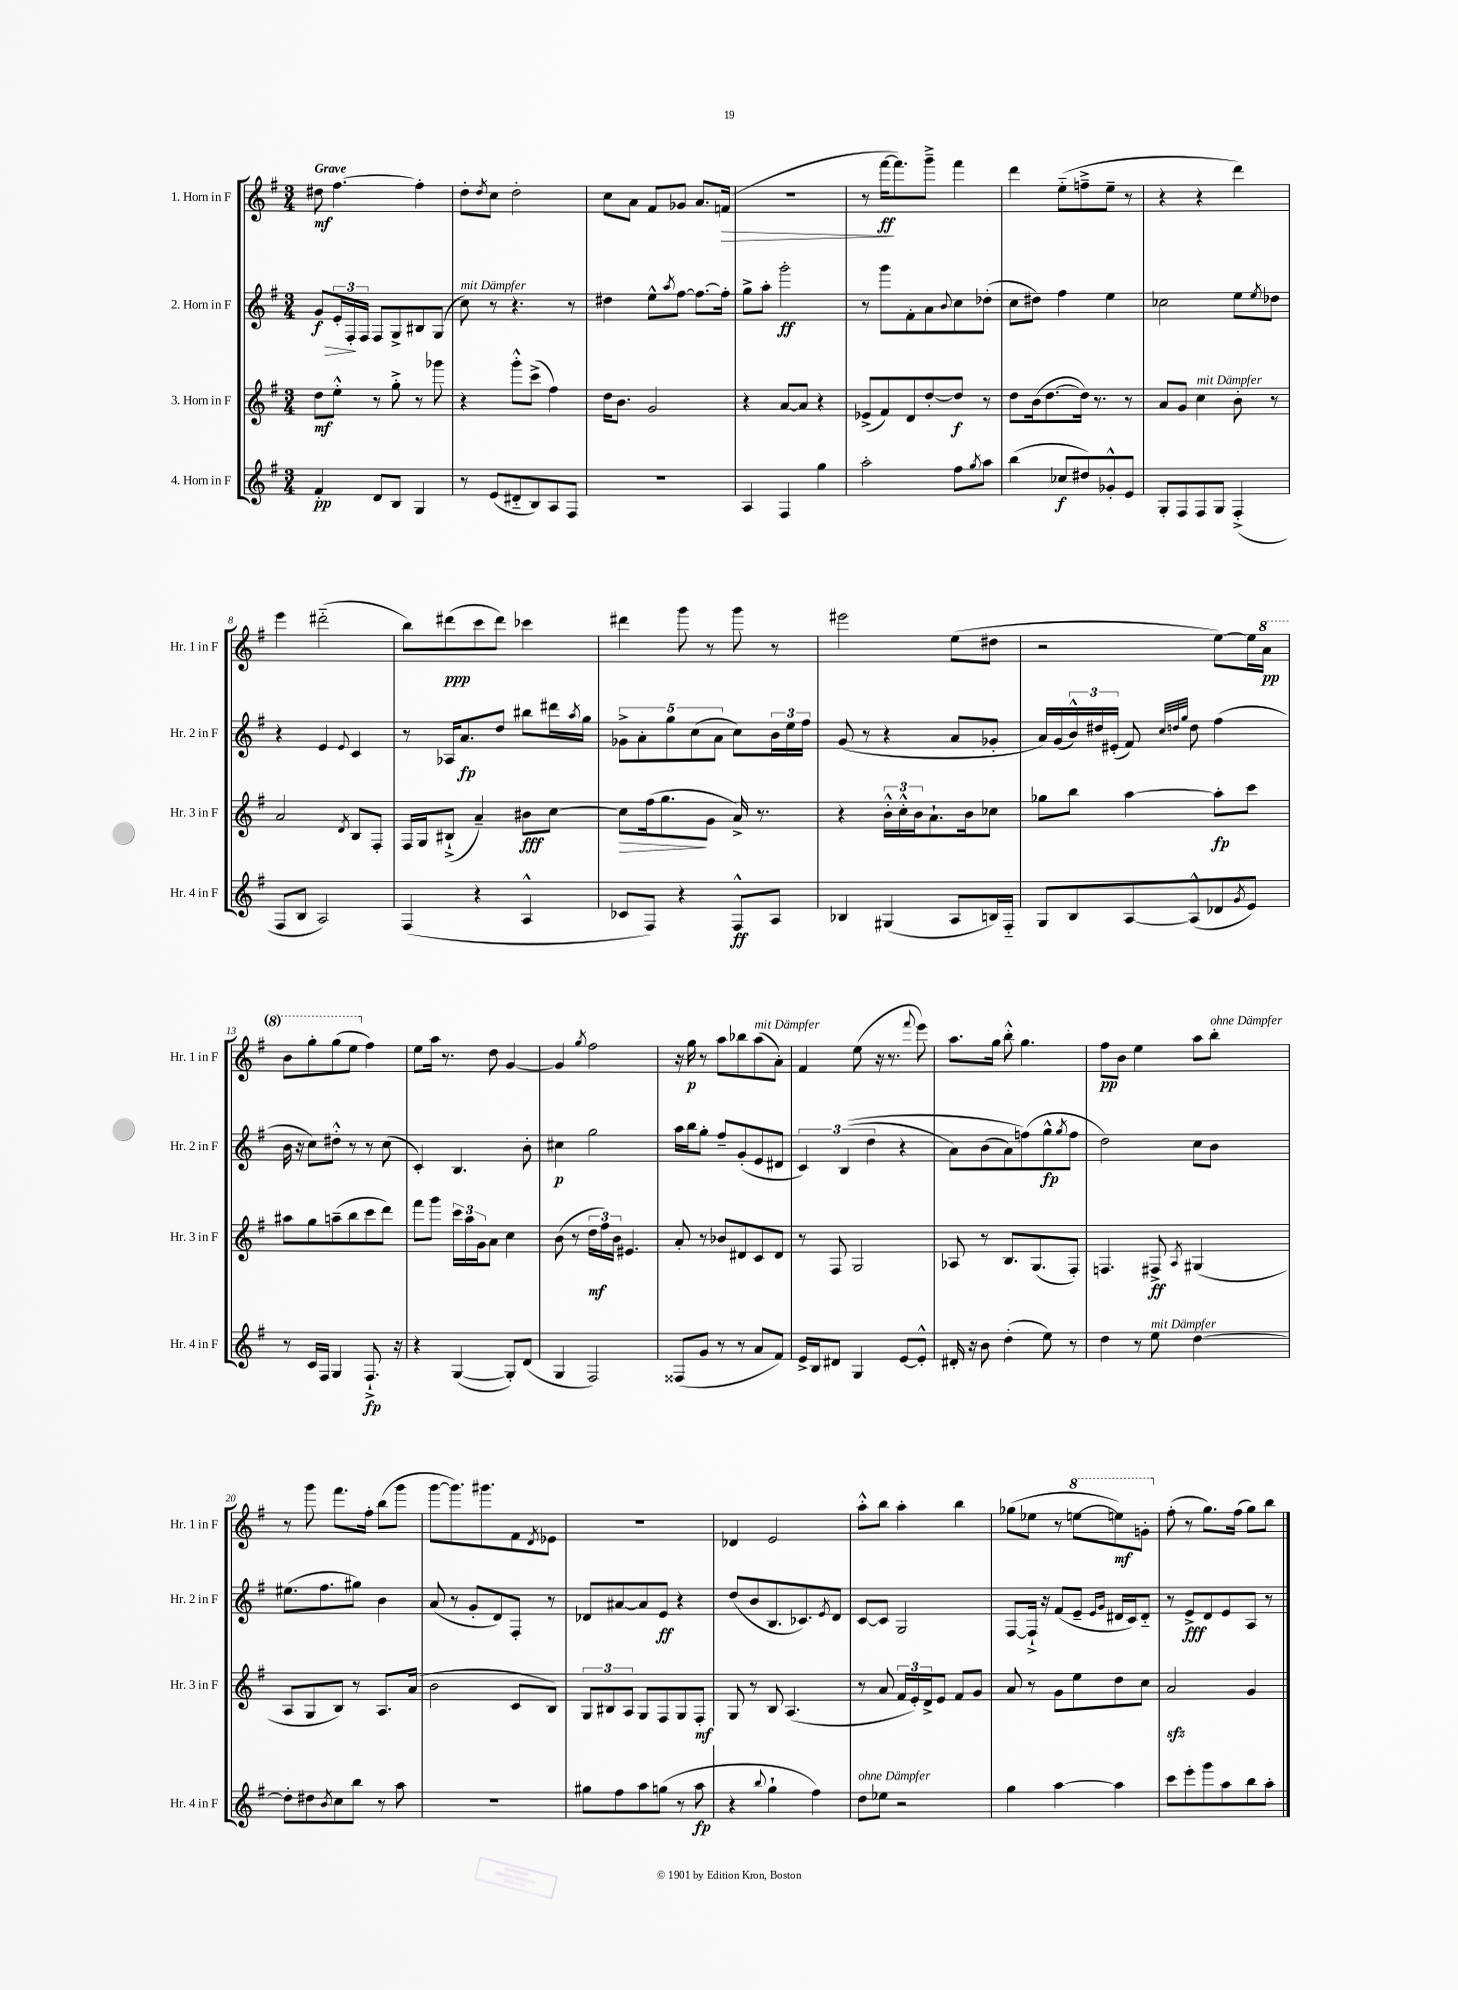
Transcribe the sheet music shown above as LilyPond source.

<<
\new StaffGroup <<
\new Staff = "s0" \with { instrumentName = "1. Horn in F" shortInstrumentName = "Hr. 1 in F" } {
    \clef treble \key g \major \numericTimeSignature \time 3/4 \tempo "Grave"
    dis''8\mf fis''4.~ fis''4-. |
    d''8-. \acciaccatura { d''8 } c''8 d''2-. |
    c''8 a'8 fis'8 ges'8 a'8. f'16\>( |
    R2. |
    r8 fis'''16~\ff\! fis'''8.) g'''8---> fis'''4 |
    d'''4 e''8-_( f''8---> e''8-- r8 |
    r4 r4 d'''4) |
    e'''4 dis'''2-_( |
    b''8) dis'''8\ppp( c'''8 dis'''8) ces'''4 |
    dis'''4 g'''8 r8 g'''8 r8 |
    eis'''2 e''8( dis''8 |
    r2 e''8~) e''16 \ottava #1 a''16\pp |
    b''8 g'''8-. g'''8( e'''8 \ottava #0 fis''4) |
    e''8 a''16 r8. d''8 g'4~ |
    g'4 \acciaccatura { g''8 } fis''2 |
    r16 g''16\p r8 a''8 bes''8 a''8^\markup { \italic "mit Dämpfer" }( a'8-.) |
    fis'4 e''8( r16 r8. \appoggiatura { fis'''8 } e'''8) |
    a''8. g''16 b''8-.-^ g''4. |
    fis''8\pp b'8 e''4 a''8 b''8-.^\markup { \italic "ohne Dämpfer" } |
    r8 g'''8 fis'''8. fis''16-. b''8( g'''8 |
    g'''8~ g'''8.) gis'''8. fis'8 \acciaccatura { d'8 } ees'8 |
    R2. |
    des'4 e'2 |
    a''8-.-^ b''8 a''4-. b''4 |
    ges''8( ees''8 r8 \ottava #1 e'''!8~ e'''!8\mf) g''8-. \ottava #0 |
    fis''8-.( r8 g''8.) fis''16( g''8) b''8 \bar "|." |
}
\new Staff = "s1" \with { instrumentName = "2. Horn in F" shortInstrumentName = "Hr. 2 in F" } {
    \clef treble \key g \major \numericTimeSignature \time 3/4
    g'8\f\> \tuplet 3/2 { e'16-. fis16-.\! fis16 } fis8 g8-> bis8 g8( |
    c''8^\markup { \italic "mit Dämpfer" }) r8 r4. r8 |
    dis''4 e''8-^ \acciaccatura { a''8 } fis''8~ fis''8.~ fis''16-. |
    g''8-> a''8-. g'''2-.\ff |
    r8 g'''8 fis'8-. a'8 \appoggiatura { b'8 } c''8 des''8-.( |
    c''8 dis''8) fis''4 e''4 |
    ces''2 e''8 \acciaccatura { e''8 } des''8 |
    r4 e'4 \appoggiatura { e'8 } c'4 |
    r8 aes16 a'8.\fp d''8 bis''8 dis'''16 \acciaccatura { a''8 } g''16 |
    \tuplet 5/4 { ges'8-> a'8-. g''8 c''8( a'8 } c''8) \tuplet 3/2 { b'16 e''16 fis''16 } |
    g'8( r8 r4 a'8 ges'8-. |
    a'16) g'16( \tuplet 3/2 { b'16-^) dis''16 eis'16-.( } fis'8) \grace { c''32 d''32 g''32 } d''8 fis''4( |
    b'16 r16 c''8) dis''8-.-^ r8 r8 c''8( |
    c'4-.) b4. b'8-. |
    cis''4\p g''2 |
    a''16 b''16 g''8-. fis''8-- g'8-.( e'8 dis'8 |
    \tuplet 3/2 { c'4) b4(\( d''4 } r4 |
    a'8) b'8( a'8) f''8(\) g''8-^\fp \acciaccatura { g''8 } f''8 |
    d''2) c''8 b'8 |
    eis''8.( fis''8. gis''8) b'4 |
    a'8( r8 g'8-. d'8) fis8-. r8 |
    des'8 ais'8~ ais'8 e'8\ff r4 |
    d''8( b'8 b8. ces'8.) \acciaccatura { e'8 } d'8 |
    c'8~ c'8 g2 |
    fis8~ fis16-!-> r16 fis'8( e'8-- \grace { e'16 g'16 } dis'16 c'16) dis'8-_ |
    r8 e'8->\fff d'8 e'8 a8 r8 \bar "|." |
}
\new Staff = "s2" \with { instrumentName = "3. Horn in F" shortInstrumentName = "Hr. 3 in F" } {
    \clef treble \key g \major \numericTimeSignature \time 3/4
    d''8\mf e''8-.-^ r8 g''8-.-> r8 ges'''8 |
    r4 g'''8-.-^ c'''8->( fis''4) |
    d''16 b'8. g'2 |
    r4 a'8~ a'8 r4 |
    ees'8->( fis'8) d'8 d''8~-. d''8\f r8 |
    d''8 b'16( d''8.~ d''16) r8. r8 |
    a'8 g'8 c''4^\markup { \italic "mit Dämpfer" } b'8-. r8 |
    a'2 \acciaccatura { d'8 } b8 fis8-. |
    fis16 g16 bis8-!->( a'4--) bis'8\fff c''8~ |
    c''8\> fis''16( g''8.\! g'8 a'16->) r8. |
    r4 \tuplet 3/2 { b'16-.-^ c''16-.-^ b'16 } a'8.-! b'16 ces''8 |
    ges''8 b''8 a''4~ a''8-.\fp c'''8 |
    ais''8 g''8 a''8--( b''8 c'''8 d'''8) |
    fis'''8 g'''8 \tuplet 3/2 { c'''16 a''16 g'16 } a'8 c''4 |
    b'8( r8 \tuplet 3/2 { d''16\mf fis''16) b'16 } eis'4. |
    a'8-. r8 bes'8 dis'8 c'8 dis'8 |
    r8 fis8 g2 |
    aes8 r8 b8. g8.( fis8-.) |
    f4. fis8->\ff \acciaccatura { a8 } gis4( |
    a8 g8 b8) r8 a8. a'16( |
    b'2 c'8 b8) |
    \tuplet 3/2 { g8 bis8 a8 } g8 fis8 g8 fis8-.\mf |
    g8 r8 b8 a4.( |
    r8 a'8 \tuplet 3/2 { fis'16 e'16-.) d'16-> } e'8 fis'8 g'8 |
    a'8 r8 g'8 e''8 d''8 c''8 |
    a'2\sfz g'4 \bar "|." |
}
\new Staff = "s3" \with { instrumentName = "4. Horn in F" shortInstrumentName = "Hr. 4 in F" } {
    \clef treble \key g \major \numericTimeSignature \time 3/4
    fis'4-.\pp d'8 b8 g4 |
    r8 e'8( dis'8-_ b8) a8 fis8 |
    R2. |
    a4 fis4 g''4 |
    a''2-. fis''8 \acciaccatura { g''8 } a''8 |
    b''4( ces''8\f dis''8) ges'8-.-^ e'8 |
    g8-. fis8 fis8 g8 fis4-.->( |
    fis8 b8 a2) |
    fis4( r4 a4-^ |
    ces'8 fis8) r4 fis8-^\ff a8 |
    bes4 gis4( a8 b16) fis16-_ |
    g8 b8 a8~ a8-^( des'8 \acciaccatura { g'8 } e'8) |
    r8 c'16 fis16 g4 fis8.-!->\fp r16 |
    r4 g4~( g8-.) d'8( |
    g4 fis2) |
    fisis8( g'8 r8 r8 a'8 fis'8) |
    e'16-> b16 dis'8 g4 e'8~ e'8-.-^ |
    dis'16-. r16 b'8 d''4-.( e''8) r8 |
    d''4 r8 e''8^\markup { \italic "mit Dämpfer" } d''4~ |
    d''8-. dis''8 \acciaccatura { b'8 } c''8 b''8 r8 a''8 |
    R2. |
    gis''8 fis''8 a''8 g''8( r8 a''8\fp |
    r4 \appoggiatura { b''8 } g''4-! fis''4) |
    d''8^\markup { \italic "ohne Dämpfer" } ees''8 r2 |
    g''4 a''4~ a''4 |
    c'''8 e'''8-. g'''8 a''8 b''8 a''8-. \bar "|." |
}
>>
>>
